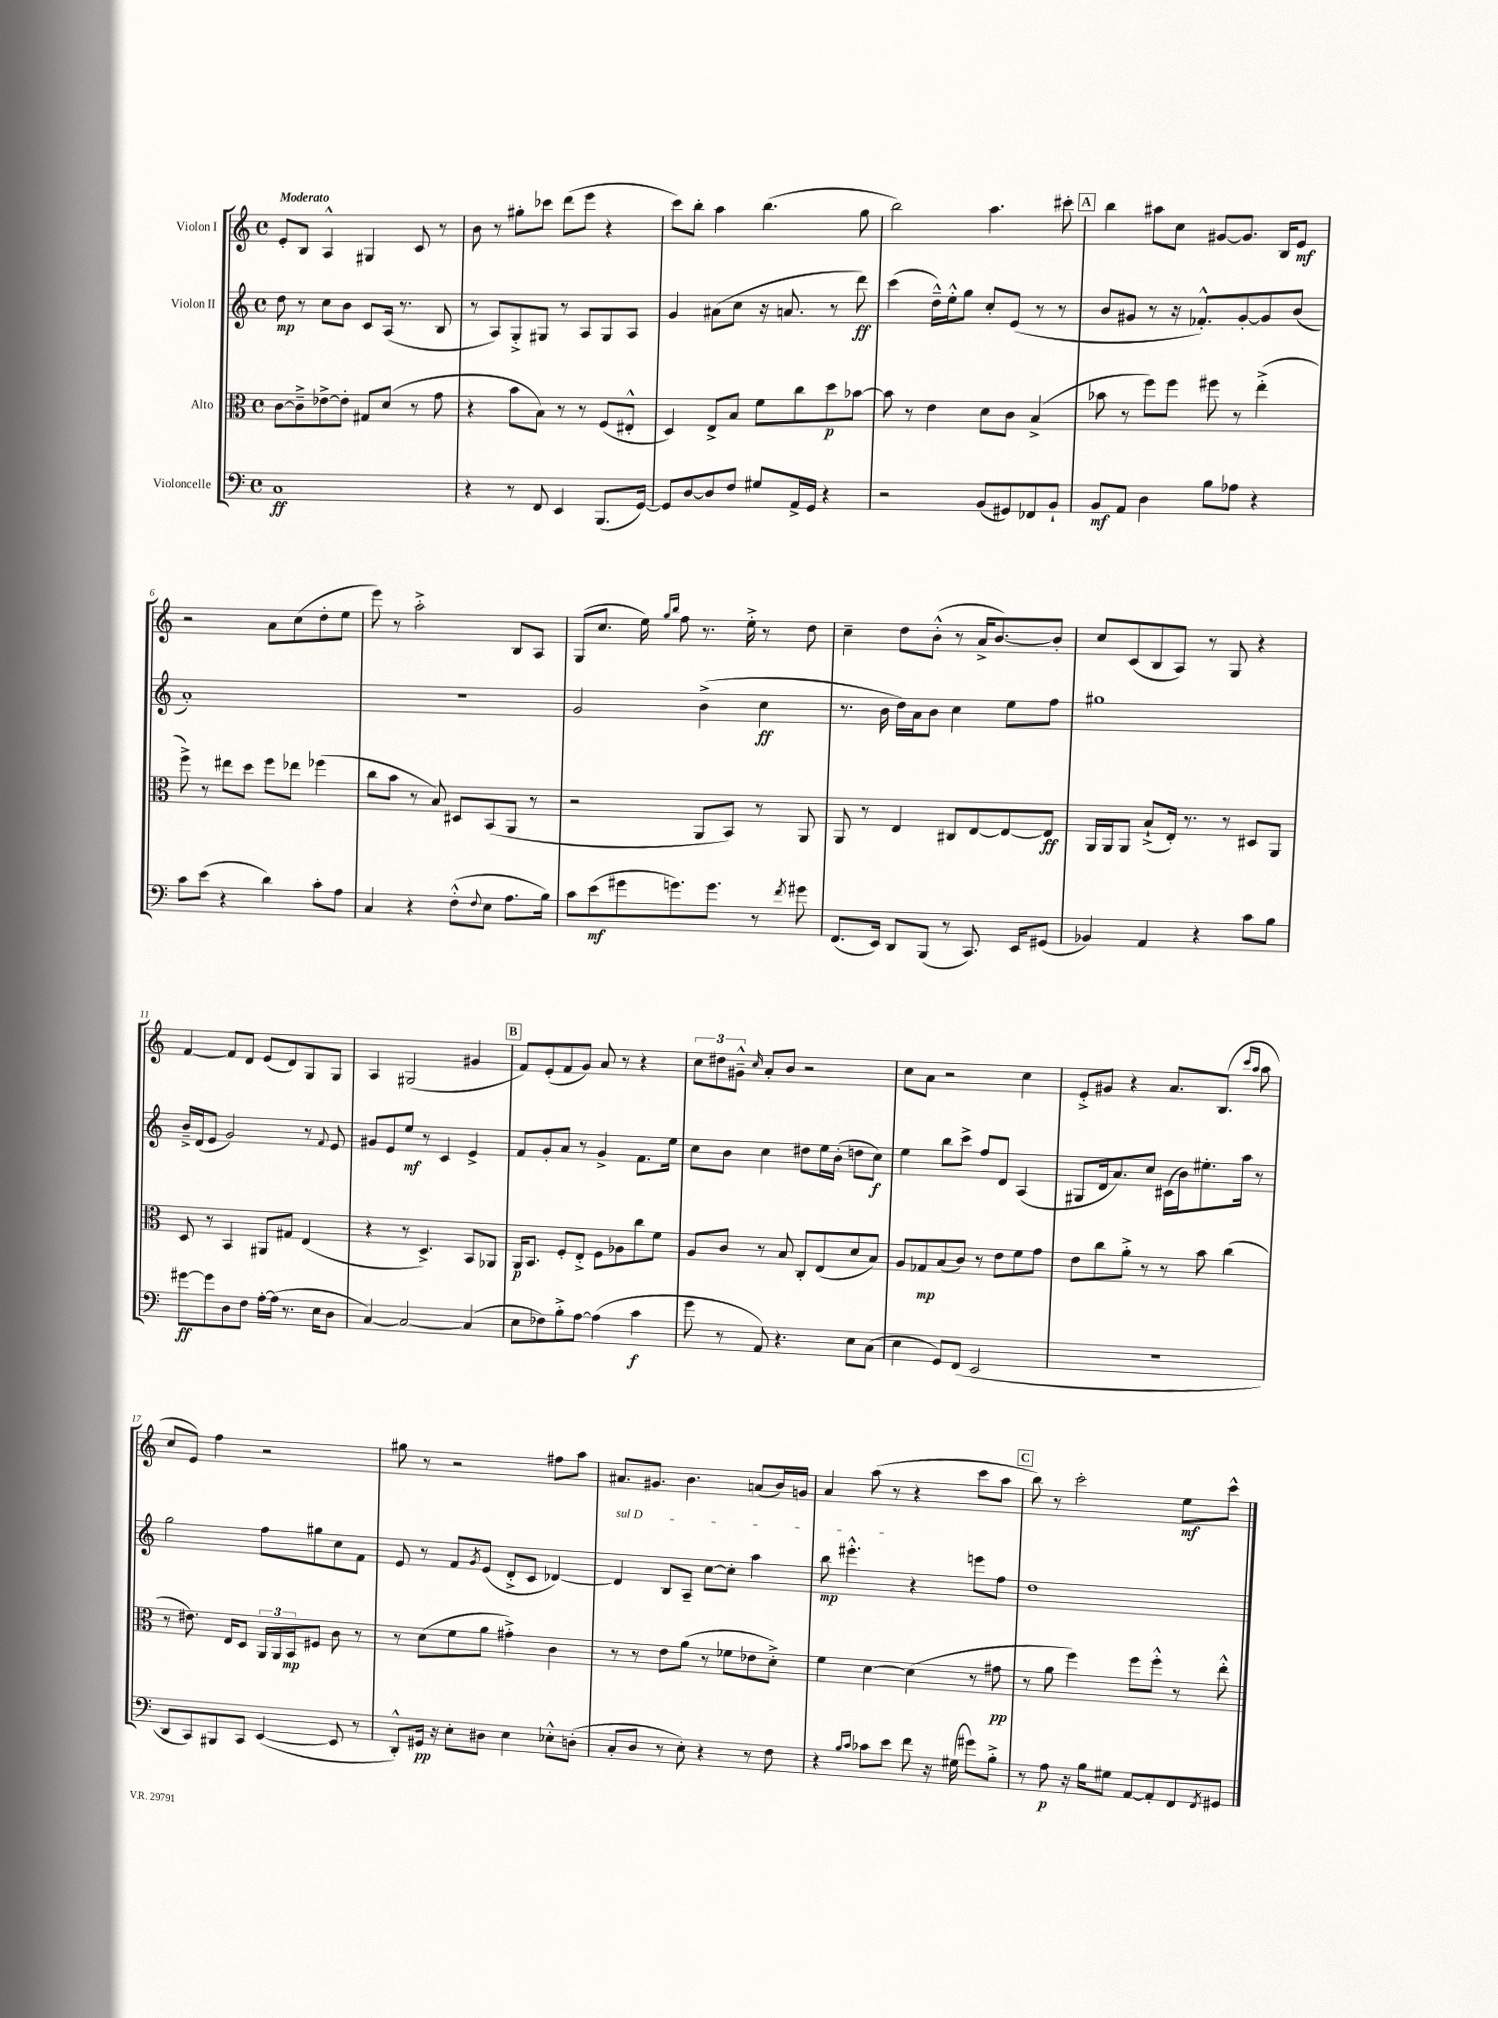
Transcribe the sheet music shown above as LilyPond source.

<<
\new StaffGroup <<
\new Staff = "s0" \with { instrumentName = "Violon I" } {
    \clef treble \key c \major \defaultTimeSignature \time 4/4 \tempo "Moderato"
    e'8-. b8 a4-^ gis4 c'8 r8 |
    b'8 r8 gis''8-. ces'''8 d'''8( e'''8 r4 |
    c'''8) b''8-. a''4 b''4.( g''8 |
    b''2) a''4. cis'''8-. |
    \mark \markup { \box "A" } b''4 ais''8 c''8 gis'8~ gis'8. b16 e'8\mf |
    r2 a'8 c''8( d''8-. e''8 |
    e'''8) r8 a''2-.-> b8 a8 |
    g8( c''8. e''16) \grace { g''16 b''16 } f''8 r8. e''16-.-> r8 d''8 |
    c''4-- d''8 b'8-.-^( r8 a'16-> b'8.~) b'8-. |
    c''8 c'8( b8 a8) r8 g8 r4 |
    f'4~ f'8 d'8 e'8( d'8) g8 g8 |
    a4 gis2( gis'4 |
    \mark \markup { \box "B" } f'8) e'8-.( f'8 g'8) a'8 r8 r4 |
    \tuplet 3/2 { c''8 dis''8 gis'8---^ } \grace { c''16 } a'8-. b'8 r2 |
    c''8 a'8 r2 c''4 |
    e'8-.-> gis'8 r4 a'8. b8.( \grace { c'''16 a''16 } a''8 |
    c''8 e'8) f''4 r2 |
    gis''8 r8 r2 fis''8 a''8 |
    ais'8. gis'8. b'4. a'8( b'16) g'16 |
    a'4 a''8( r8 r4 c'''8 a''8 |
    \mark \markup { \box "C" } b''8) r8 c'''2-. e''8\mf c'''8-^ \bar "|." |
}
\new Staff = "s1" \with { instrumentName = "Violon II" } {
    \clef treble \key c \major \defaultTimeSignature \time 4/4
    d''8\mp r8 c''8 b'8 c'8 a16( r8. b8 |
    r8 a8) g8-.-> gis8 r8 a8 gis8 a8 |
    g'4 ais'8( c''8 r16 a'8. r8 d'''8\ff) |
    c'''4( d''16---^) e''16-.-^ g''8 c''8-. e'8( r8 r8 |
    \mark \markup { \box "A" } b'8 gis'8 r8 r16 fes'8.-.-^) gis'8~-. gis'8 b'8( |
    a'1-.) |
    R1 |
    g'2 b'4->( c''4\ff |
    r8. b'16 d''16) a'16 b'8 c''4 e''8 f''8 |
    gis''1 |
    b'16---> d'16( e'8 g'2) r8 \appoggiatura { f'8 } e'8 |
    gis'8 e'8 e''8\mf r8 c'4 e'4-> |
    \mark \markup { \box "B" } f'8 g'8-. a'8 r8 g'4-> f'8. e''16 |
    c''8 b'8 c''4 dis''8 e''16 b'16-.( d''8 c''8\f) |
    e''4 b''8 c'''8-> f''8 d'8 a4( |
    gis8 d'16 a'8.) c''8 cis'16( b'16) eis''8.-. a''16 r8 |
    g''2 f''8 gis''8 c''8 f'8 |
    e'8 r8 f'8 \acciaccatura { g'8 } e'8( d'8-.-> c'8 des'4~) |
    \once \override TextSpanner.bound-details.left.text = \markup { \italic "sul D" } des'4\startTextSpan b8 a8-- c''8~ c''8-. a''4 |
    b''8\mp eis'''4.-.-^\stopTextSpan r4 e'''8 f''8 |
    \mark \markup { \box "C" } d''1 \bar "|." |
}
\new Staff = "s2" \with { instrumentName = "Alto" } {
    \clef alto \key c \major \defaultTimeSignature \time 4/4
    c'8~ c'8---> ees'8~-> ees'8-. gis8 d'8( r8 g'8 |
    r4 b'8 b8) r8 r8 f8( eis8-.-^ |
    d4) e8-> b8 f'8 c''8 d''8\p bes'8~ |
    bes'8 r8 e'4 d'8 c'8 b4->( |
    \mark \markup { \box "A" } bes'8 r8 f''8) f''8 fis''8 r8 e''4-.->( |
    f''8->) r8 eis''8 d''8 f''8 ees''8 fes''4( |
    c''8 b'8 r8 b8) dis8 b,8( a,8 r8 |
    r2 a,8 b,8) r8 a,8 |
    a,8 r8 e4 cis8 e8~ e8~ e8\ff |
    a,16 a,16 a,8 b8-!->( e16-.) r8. r8 dis8 a,8 |
    d8 r8 b,4 ais,8 gis8 e4( |
    r4 r8 d4.->) b,8 aes,8 |
    \mark \markup { \box "B" } a,16\p b,8. f8-. e8-.-> f8 aes8 c''8 f'8 |
    a8 c'8 r8 b8 c8-. e8( d'8 b8) |
    a8 ges8\mp b8( c'8) r8 e'8 f'8 g'8 |
    e'8 c''8 a'8-.-> r8 r8 b'8 c''4( |
    r8 eis'8.) e16 d8 \tuplet 3/2 { a,16 a,16 b,16\mp } fis8 c'8 r8 |
    r8 d'8( f'8 a'8 gis'4-.->) c'4 |
    r8 r8 e'8 a'8( r8 fes'8 ees'8 d'8-.->) |
    f'4 d'4~ d'4( r8 gis'8\pp |
    \mark \markup { \box "C" } r8 a'8 f''4) f''8 f''8-.-^ r8 e''8-.-^ \bar "|." |
}
\new Staff = "s3" \with { instrumentName = "Violoncelle" } {
    \clef bass \key c \major \defaultTimeSignature \time 4/4
    c1\ff |
    r4 r8 f,8 e,4 b,,8.( g,16~) |
    g,8 d8~ d8 f8 gis8 a,16-> g,16 r4 |
    r2 b,8( gis,8) fes,8 b,8-! |
    \mark \markup { \box "A" } b,8\mf a,8 d4 b8 aes8 r4 |
    c'8 e'8( r4 d'4) c'8-. a8 |
    c4 r4 f8-.-^( \appoggiatura { f8 } e8 a8. b16) |
    c'8 e'8\mf( gis'8 g'8.) g'8. r8 \acciaccatura { f'8 } gis'8 |
    f,8.( e,16) d,8 b,,8( r8 c,8.) e,16 gis,8( |
    bes,4) a,4 r4 c'8 b8 |
    gis'8~\ff gis'8 d8 f8 a16~-. a16( r8. e16 d8 |
    c4~) c2~ c4( |
    \mark \markup { \box "B" } e8 fes8) b8-.-> a8~ a4( c'4\f |
    g'8 r8 a,8) r4. e8 c8( |
    e4 g,8) f,8( e,2 |
    R1 |
    d,8 c,8) bis,,8 c,8 e,4~( e,8 r8 |
    d,8-.-^) gis,16\pp r16 e8-. dis8 e4 ees8-.-^ d8-.( |
    c8-. d8 r8 e8-.) r4 r8 f8 |
    r4 \grace { b16 c'16 } ces'8 e'8 f'8 r16 gis16( gis'8) b8-.-> |
    \mark \markup { \box "C" } r8 a8\p r16 b16 gis8 a,8~ a,8-. f,8 \acciaccatura { f,8 } gis,8 \bar "|." |
}
>>
>>
